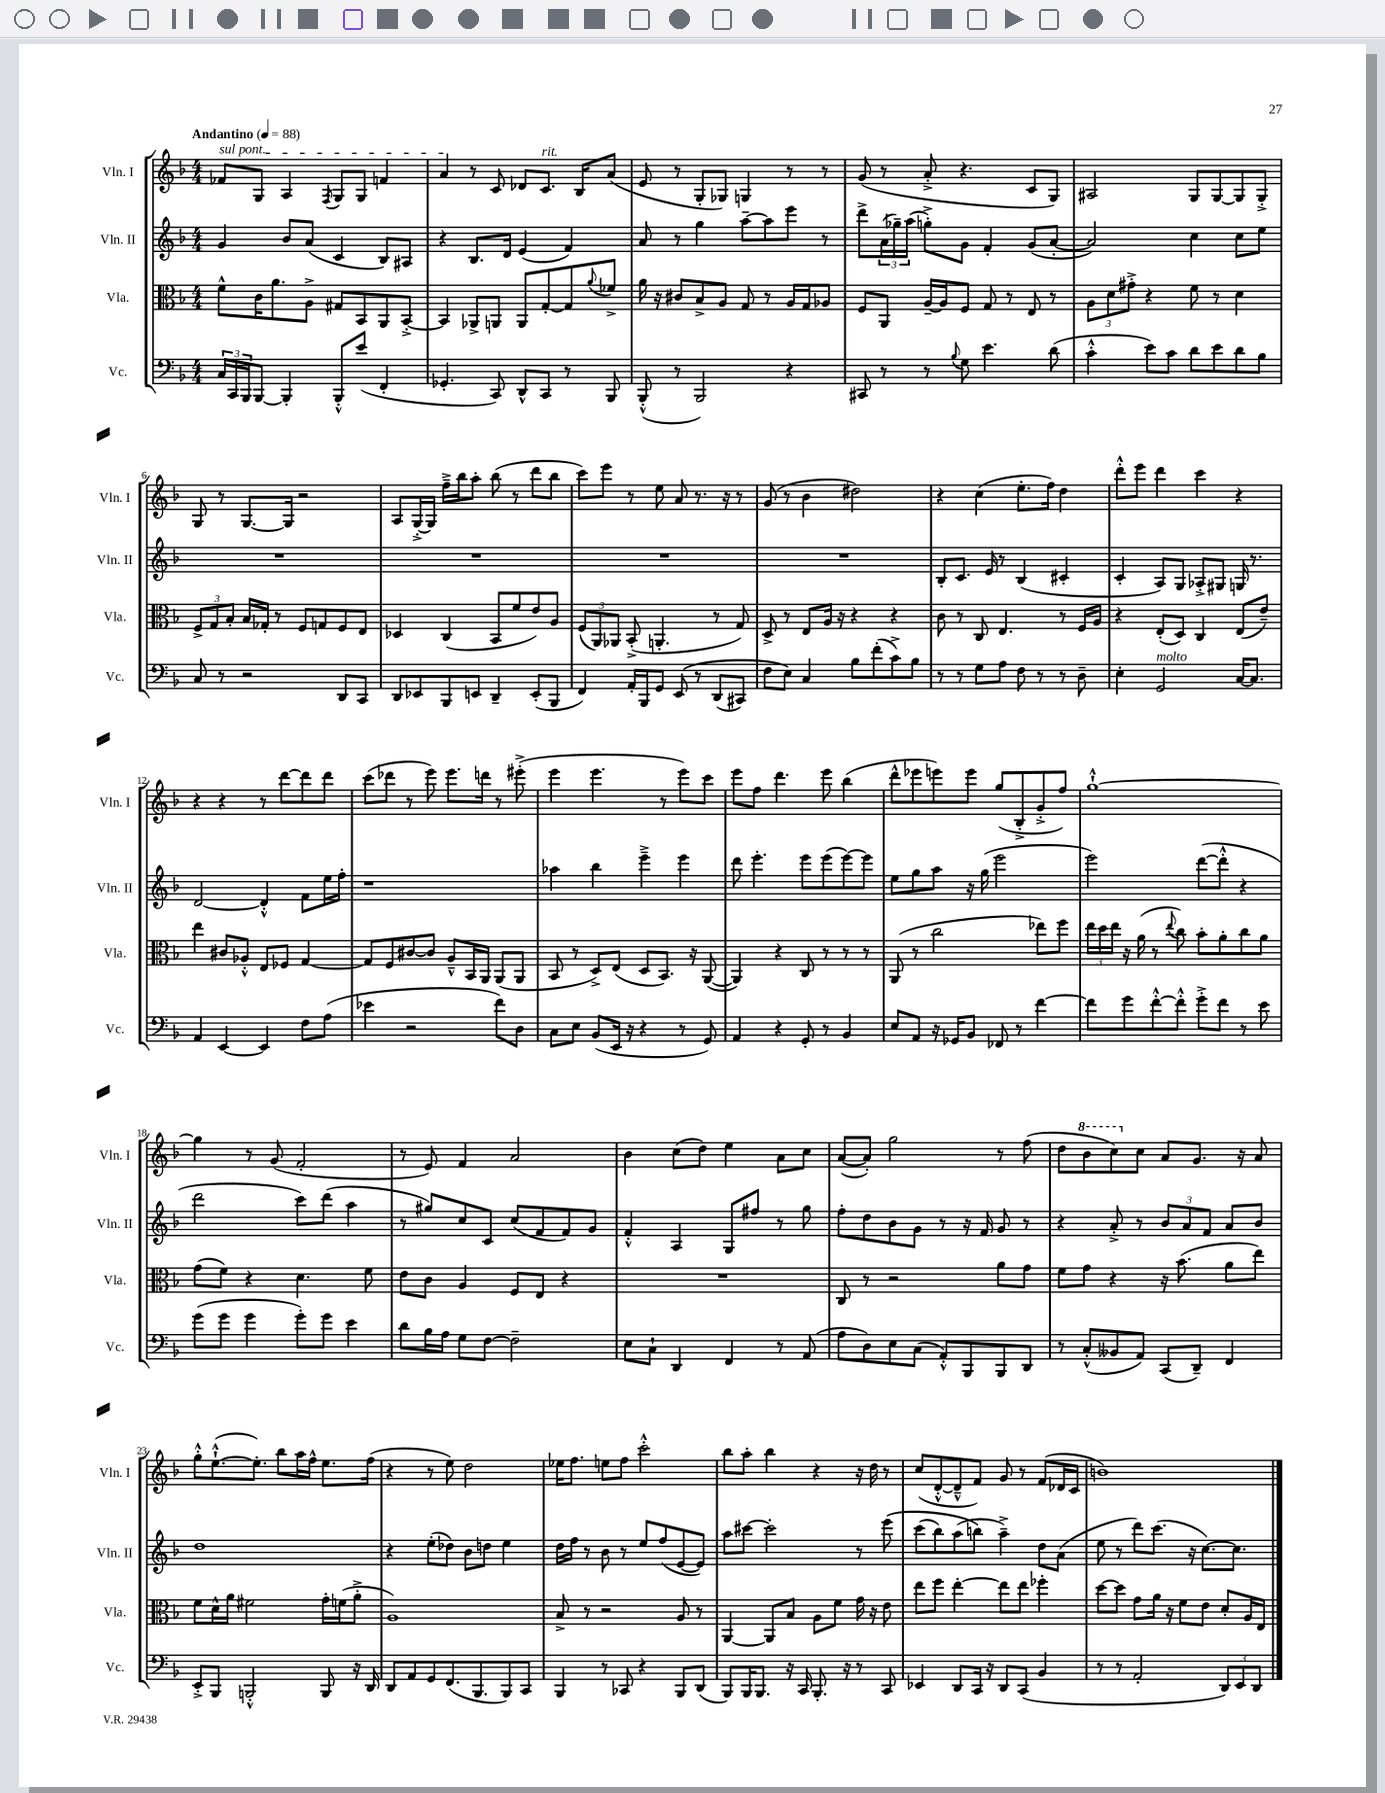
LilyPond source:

<<
\new StaffGroup <<
\new Staff = "s0" \with { instrumentName = "Vln. I" shortInstrumentName = "Vln. I" } {
    \clef treble \key f \major \numericTimeSignature \time 4/4 \tempo "Andantino" 4 = 88
    \once \override TextSpanner.bound-details.left.text = \markup { \italic "sul pont." } fes'8\startTextSpan g8 a4 \acciaccatura { f8 } g8 g8 f'4 |
    a'4\stopTextSpan r8 c'8 des'8 c'8.^\markup { \italic "rit." } bes16 a'8( |
    e'8 r8 g8-. ges8) g4 r8 r8 |
    g'8( r8 a'8-.-> r4. c'8 g8) |
    ais2 g8 g8~ g8 g8-.-> |
    g8 r8 g8.~ g16 r2 |
    a8 g16~-.-> g16 f''16---> bes''16 a''8-. bes''8( r8 d'''8 bes''8 |
    c'''8) e'''8 r8 e''8 a'8 r8. r16 r8 |
    g'8( r8 bes'4 dis''2) |
    r4 c''4( e''8.-. f''16) d''4 |
    d'''8-.-^ e'''8 d'''4 c'''4 r4 |
    r4 r4 r8 d'''8~ d'''8 d'''8 |
    c'''8( des'''8 r8 e'''8) e'''8. d'''16 r8 eis'''8-.->( |
    e'''4 e'''4. r8 e'''8) c'''8 |
    e'''8 f''8 d'''4. e'''8 bes''4( |
    d'''8-^ ees'''8 e'''8) e'''8 g''8( bes8-.-> g'8-.-> f''8) |
    g''1~-!-^ |
    g''4 r8 g'8( f'2-. |
    r8 e'8) f'4 a'2 |
    bes'4 c''8( d''8) e''4 a'8 c''8 |
    a'8~( a'8-.) g''2 r8 f''8( |
    d''8 \ottava #1 bes''8 c'''8) \ottava #0 c''8 a'8 g'8. r16 a'8 |
    g''8-.-^ e''8.~-!-^( e''8.-.) bes''8 a''16 f''16-^ e''8. f''16( |
    r4 r8 e''8) d''2 |
    ees''16 f''8. e''8 f''8 c'''2-.-^ |
    bes''8 a''8-. bes''4 r4 r16 d''16 r8 |
    c''8( d'8~-.-^ d'8---^ f'8) g'8 r8 f'8( des'16 c'16 |
    b'1) \bar "|." |
}
\new Staff = "s1" \with { instrumentName = "Vln. II" shortInstrumentName = "Vln. II" } {
    \clef treble \key f \major \numericTimeSignature \time 4/4
    g'4 bes'8 a'8( c'4 bes8) ais8 |
    r4 bes8. d'16 e'4( f'4) |
    a'8 r8 g''4 a''8~-- a''8 e'''8 r8 |
    d'''8-> \tuplet 3/2 { a'16( ges''16--) a''16( } g''8-.->) g'8 f'4-. g'8( a'8~-. |
    a'2) c''4 c''8 e''8 |
    R1 |
    R1 |
    R1 |
    R1 |
    bes8-. c'8. e'16 r8 bes4( cis'4-. |
    c'4-. a8) g8 aes8-.-> gis8 g16 r8. |
    d'2~ d'4-.-^ f'8 e''16 f''16-. |
    r1 |
    aes''4 bes''4 e'''4---> e'''4 |
    d'''8 e'''4.-. e'''8 e'''8( e'''8~) e'''8 |
    e''8 g''8 a''8 r16 g''16( e'''2 |
    e'''2) d'''8~( d'''8-.-^ r4 |
    d'''2 c'''8) d'''8( a''4 |
    r8 gis''8) c''8 c'8 c''8( f'8 f'8) g'8 |
    f'4-.-^ a4 g8 fis''8 r8 g''8 |
    f''8-. d''8 bes'8 g'8 r8 r16 f'16 g'8 r8 |
    r4 a'8-.-> r8 \tuplet 3/2 { bes'8 a'8 f'8 } a'8 bes'8 |
    d''1 |
    r4 e''8-.( des''8) bes'8 d''8 e''4 |
    d''16 f''16 r8 bes'8 r8 e''8 f''8( e'8~ e'8) |
    a''8 cis'''8~ cis'''2-. r8 e'''8\( |
    c'''8( bes''8) a''8( b''8\) a''4--->) d''8 a'8( |
    e''8 r8 d'''8) c'''8.( r16 c''8.~) c''8. \bar "|." |
}
\new Staff = "s2" \with { instrumentName = "Vla." shortInstrumentName = "Vla." } {
    \clef alto \key f \major \numericTimeSignature \time 4/4
    f'8-^ c'16 a'8. a8-> gis8 bes,8 a,8 bes,8~-.-> |
    bes,4 aes,8-> a,8 a,8 g8~-. g8 \appoggiatura { a'8 } fes'8-> |
    a'16 r16 cis'8 bes8-> a8 g8 r8 a16 g16 aes8 |
    f8 a,8 a16~-- a16 f8 g8 r8 e8 r8 |
    \tuplet 3/2 { a8 d'8 gis'8-.-> } r4 f'8 r8 d'4 |
    \tuplet 3/2 { f8-> g8 bes8-. } bes16 ges16-. r8 f8 g8 f8 e8 |
    des4 c4( bes,8 f'8 e'8) a8 |
    \tuplet 3/2 { f8( a,8) aes,8 } bes,8-.->( a,4.-. r8 g8) |
    d8-> r8 e8 a16 r16 r4 r4 |
    c'8 r8 c8 e4. r8 f16 a16 |
    r4 e8-.( d8) c4 e8( e'8--) |
    e''4 cis'8 aes8-.-^ e8 fes8 g4~ |
    g8 f8 cis'8~ cis'8 a8---^ bes,16 a,16 a,8( a,8 |
    bes,8 r8 d8->) e8( d8 bes,8.) r16 a,8~( |
    a,4) r4 c8 r8 r8 r8 |
    a,8( r8 c''2 ees''8) f''8 |
    \tuplet 3/2 { e''16 d''16 e''16 } r16 a'16( r8 \appoggiatura { e''8 } c''8) bes'8-. a'8-. c''8 a'8 |
    g'8( f'8) r4 d'4. f'8 |
    e'8 c'8 a4 f8 e8 r4 |
    R1 |
    c8 r8 r2 a'8 g'8 |
    f'8 g'8 r4 r16 bes'8.( a'8 e''8) |
    f'8 d'16-^ a'16 fis'2 g'16-. f'16( a'8-.-> |
    a1) |
    bes8-> r8 r2 a8 r8 |
    a,4~ a,8 bes8 a8 f'8 g'16 r16 e'8 |
    e''8 f''8 e''4~-. e''8 e''8 fes''4-. |
    d''8~ d''8 g'8 a'16 r16 f'8 e'8 d'8-. a16 e16 \bar "|." |
}
\new Staff = "s3" \with { instrumentName = "Vc." shortInstrumentName = "Vc." } {
    \clef bass \key f \major \numericTimeSignature \time 4/4
    \tuplet 3/2 { c16 c,16 bes,,16 } bes,,8~ bes,,4-. bes,,8-.-^ e'8( f,4-. |
    ges,4.-. c,8) d,8-^ c,8 r8 bes,,8 |
    bes,,8-.-^( r8 bes,,2) r4 |
    cis,8 r8 r8 \appoggiatura { bes8 } g8 e'4. d'8( |
    c'4-.-^ e'8) c'8 d'8 e'8 d'8 bes8 |
    c8 r8 r2 d,8 c,8 |
    d,8 ees,8 bes,,8 e,8 d,4-- e,8-.( bes,,8 |
    f,4) a,16-. bes,,16 g,8 e,8\( r8 d,8( cis,8) |
    f8 e8\) c4 bes8 f'8-.( c'8->) bes8 |
    r8 r8 g8 a8 f8 r8 r8 d8-- |
    e4-. g,2^\markup { \italic "molto" } c16~ c8. |
    a,4 e,4~ e,4 f8 a8( |
    ees'4 r2 f'8) d8 |
    c8 e8 bes,8( e,16 r16 r4 r8 g,8) |
    a,4 r4 g,8-. r8 bes,4 |
    e8 a,8 r16 ges,16 bes,8 fes,8 r8 f'4~ |
    f'8 g'8 f'8~-.-^ f'8-.-^ g'8-.-> f'8 r8 e'8 |
    g'8( g'8 g'4 g'8-.) g'8 e'4 |
    d'8 bes16 a16 g8 f8~ f2-- |
    e8 c8-! d,4 f,4 r8 a,8( |
    a8 d8) e8 c8( a,8-.-^) bes,,8 bes,,8 d,8 |
    r8 c8-.-^( beses,8 a,8) c,8( d,8--) f,4 |
    e,8-.-> bes,,8 b,,2-.-^ b,,8 r16 d,16 |
    d,8 a,8 g,8 f,8.( bes,,8. bes,,8) c,8 |
    bes,,4 r8 ces,8 r4 bes,,8 d,8( |
    bes,,8) bes,,16 bes,,8. r16 c,16 bes,,8.-. r16 r8 c,8 |
    ees,4 d,8 c,16 r16 d,8 c,8( bes,4 |
    r8 r8 a,2-. \tuplet 3/2 { d,8) e,8 d,8 } \bar "|." |
}
>>
>>
